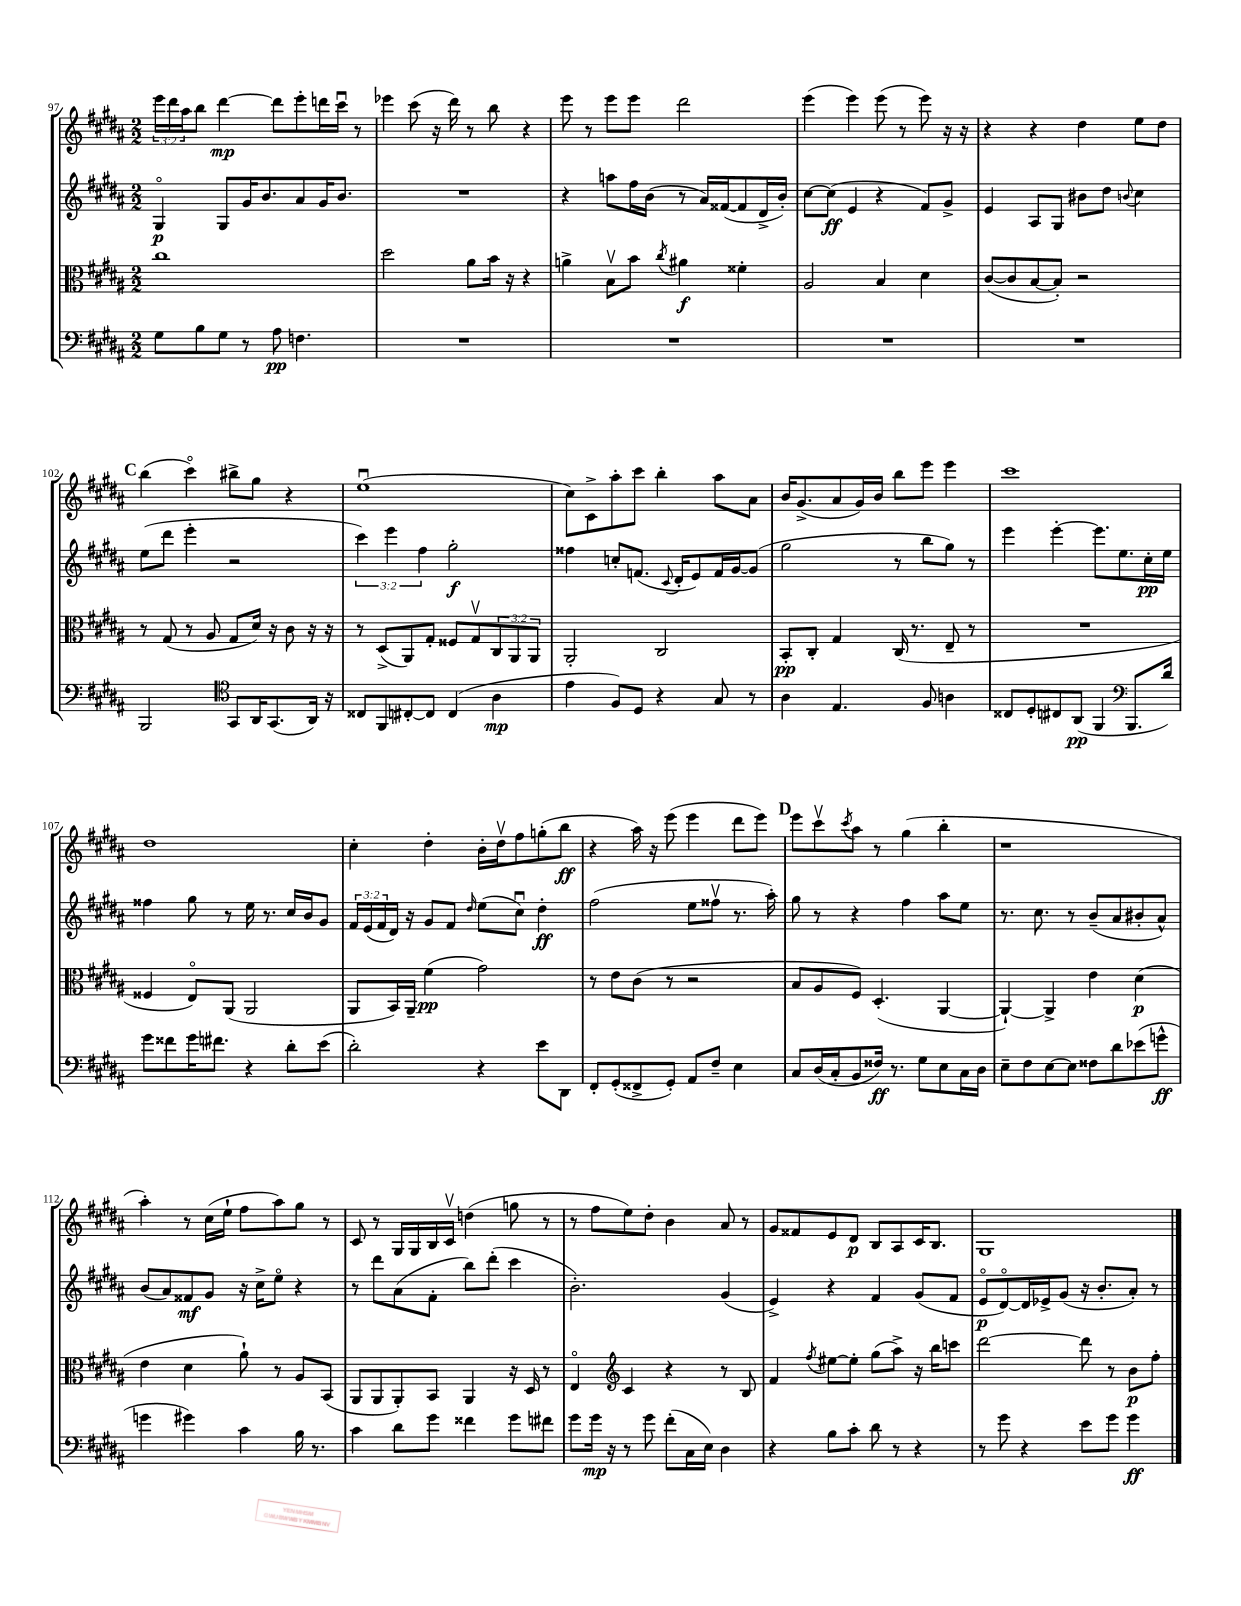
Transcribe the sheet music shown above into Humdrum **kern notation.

**kern	**kern	**kern	**kern
*staff4	*staff3	*staff2	*staff1
*clefF4	*clefC3	*clefG2	*clefG2
*k[f#c#g#d#a#]	*k[f#c#g#d#a#]	*k[f#c#g#d#a#]	*k[f#c#g#d#a#]
*M2/2	*M2/2	*M2/2	*M2/2
8G#	1cc#	4G#o	24eee
.	.	.	24ddd#
.	.	.	24aa#
8B	.	.	8bb
8G#	.	8G#	[4ddd#
8r	.	16g#	.
.	.	8.b	.
8A#	.	.	8ddd#]
4.F	.	8a#	8eee'
.	.	16g#	16ddd
.	.	8.b	16ccc#u
.	.	.	8r
=	=	=	=
1r	2dd#	1r	4eee-
.	.	.	(8ccc#
.	.	.	16r
.	.	.	16ddd#)
.	8a#	.	8r
.	16b	.	8bb
.	16r	.	.
.	4r	.	4r
=	=	=	=
1r	4a^	4r	8eee
.	.	.	8r
.	8Bv	8aa	8eee
.	8b	16ff#	8eee
.	.	(16b	.
.	8qcc#	.	.
.	4a#	8r	2ddd#
.	.	16a#)	.
.	.	([16f##	.
.	4f##'	8f##]	.
.	.	16d#^	.
.	.	16b')	.
=	=	=	=
1r	2A#	[8cc#	(4eee
.	.	(8cc#]	.
.	.	4e	4eee)
.	4B	4r	(8eee
.	.	.	8r
.	4d#	8f#)	8eee)
.	.	8g#^	16r
.	.	.	16r
=	=	=	=
1r	([8c#	4e	4r
.	8c#]	.	.
.	[8B	8A#	4r
.	8B'])	8G#	.
.	2r	8b#	4dd#
.	.	8dd#	.
.	.	8qqb	.
.	.	4cc#	8ee
.	.	.	8dd#
=	=	=	=
2BBB	8r	(8ee	(4bb
.	(8G#	8ddd#	.
.	8r	4eee'	4ccc#o)
.	8A#	.	.
*clefC4	*	*	*
8GG#	8G#	2r	8bb#^
16AA#	16d#)	.	8gg#
(8.GG#	16r	.	.
.	8c#	.	4r
16AA#)	16r	.	.
16r	16r	.	.
=	=	=	=
8C##	8r	6ccc#)	(1eeu
8FF#	(8D#^	.	.
.	.	6eee	.
[8C#'	8AA#)	.	.
.	.	6ff#	.
8C#]	8G#'	.	.
(4C#	8F##	2gg#'	.
.	8G#v	.	.
4A#	12C#	.	.
.	12AA#	.	.
.	12AA#	.	.
=	=	=	=
4e	2AA#'	4ff##	8cc#)
.	.	.	8c#^
8F#)	.	8cc'	8aa#'
8D#	.	(8.f	8ccc#
4r	2C#	.	4bb'
.	.	8qqc#	.
.	.	16d#'	.
.	.	8e)	.
8G#	.	16f	8aa#
.	.	[16g#	.
8r	.	(8g#]	8a#
=	=	=	=
4A#	8BB'	2gg#	16b
.	.	.	(8.g#^
.	8C#'	.	.
4.E	4G#	.	8a#
.	.	.	16g#)
.	.	.	16b
.	(16C#	8r	8bb
.	8.r	.	.
8F#	.	8bb	8eee
4A	8E~	8gg#)	4eee
.	8r	8r	.
=	=	=	=
8C##	1r	4eee	1ccc#
8D#'	.	.	.
8C#	.	[4eee'	.
(8AA#	.	.	.
4FF#	.	8.eee]	.
.	.	8.ee	.
*clefF4	*	*	*
8.BBB	.	.	.
.	.	16cc#'	.
16d#)	.	16ee	.
=	=	=	=
8g#	4F##	4ff##	1dd#
8f##	.	.	.
16g#	8Eo)	8gg#	.
8.f#	.	.	.
.	(8AA#	8r	.
4r	2AA#	16ee	.
.	.	8.r	.
8d#'	.	16cc#	.
.	.	16b	.
(8e	.	8g#	.
=	=	=	=
2d#')	8AA#	24f#	4cc#'
.	.	(24e	.
.	.	24f#	.
.	16BB)	16d#)	.
.	16AA#~	16r	.
.	(4f#	8g#	4dd#'
.	.	8f#	.
.	.	16qqdd#	.
4r	2g#)	(8ee	16b'
.	.	.	16dd#v
.	.	8cc#u)	8ff#
8e	.	4dd#'	(8gg'
8DD#	.	.	8bb
=	=	=	=
8FF#'	8r	(2ff#	4r
(8GG#'	8e	.	.
8FF##^	(8c#	.	16aa#)
.	.	.	16r
8GG#')	8r	.	(8eee
8AA#	2r	8ee	4eee
8F#~	.	8ff##v	.
4E	.	8.r	8ddd#
.	.	.	8eee)
.	.	16aa#')	.
=	=	=	=
8C#	8B	8gg#	8eee
(16D#	8A#	8r	8ccc#v
16C#'	.	.	.
.	.	.	8qccc#
8BB	8F#)	4r	8aa#
16F##)	(4.D#'	.	8r
8.r	.	.	.
.	.	4ff#	(4gg#
8G#	.	.	.
8E	[4AA#	8aa#	4bb'
16C#	.	8ee	.
16D#	.	.	.
=	=	=	=
8E~	4AA#`_)	8.r	1r
8F#	.	.	.
.	.	8.cc#	.
[8E	4AA#^]	.	.
8E]	.	8r	.
8F##	4e	(8b~	.
8d#	.	8a#	.
(8e-	(4d#	8b#'	.
8g^^	.	8a#^^)	.
=	=	=	=
4g	4e	(8b	4aa#')
.	.	8a#)	.
4g#)	4d#	8f##	8r
.	.	8g#	(16cc#
.	.	.	16ee`
4c#	8a#`)	16r	8ff#
.	.	16cc#^	.
.	8r	8eeo	8aa#)
16B	8A#	4r	8gg#
8.r	.	.	.
.	(8BB	.	8r
=	=	=	=
4c#	8AA#	8r	8c#
.	8AA#	8ddd#	8r
8d#	8AA#')	(8a#	16G#
.	.	.	16G#
8g#	8BB	8f#'	16B
.	.	.	16c#v
4f##	4AA#	8bb)	(4dd
.	.	(8ddd#'	.
8g#	16r	4ccc#	8gg
.	16D#	.	.
8f#	8r	.	8r
=	=	=	=
8g#	4Eo	2.b')	8r
16g#	.	.	8ff#
16r	.	.	.
*	*clefG2	*	*
8r	4c#	.	8ee)
8g#	.	.	8dd#'
(8f#'	4r	.	4b
16C#	.	.	.
16E)	.	.	.
4D#	8r	(4g#	8a#
.	8B	.	8r
=	=	=	=
4r	4f#	4e^)	8g#
.	.	.	8f##
.	8qff#	.	.
8B	[8ee#	4r	8e
8c#'	8ee#']	.	8d#
8d#	(8gg#	4f#	8B
8r	8aa#^)	.	8A#
4r	16r	(8g#	16c#
.	16bb	.	8.B
.	8ccc	8f#	.
=	=	=	=
8r	[2ddd#	8eo	1G#
8g#	.	[8d#o)	.
4r	.	16d#]	.
.	.	16e-^	.
.	.	(8g#	.
8e	8ddd#]	16r	.
.	.	8.b'	.
8g#	8r	.	.
4g#	8b	8a#')	.
.	8ff#'	8r	.
==	==	==	==
*-	*-	*-	*-
